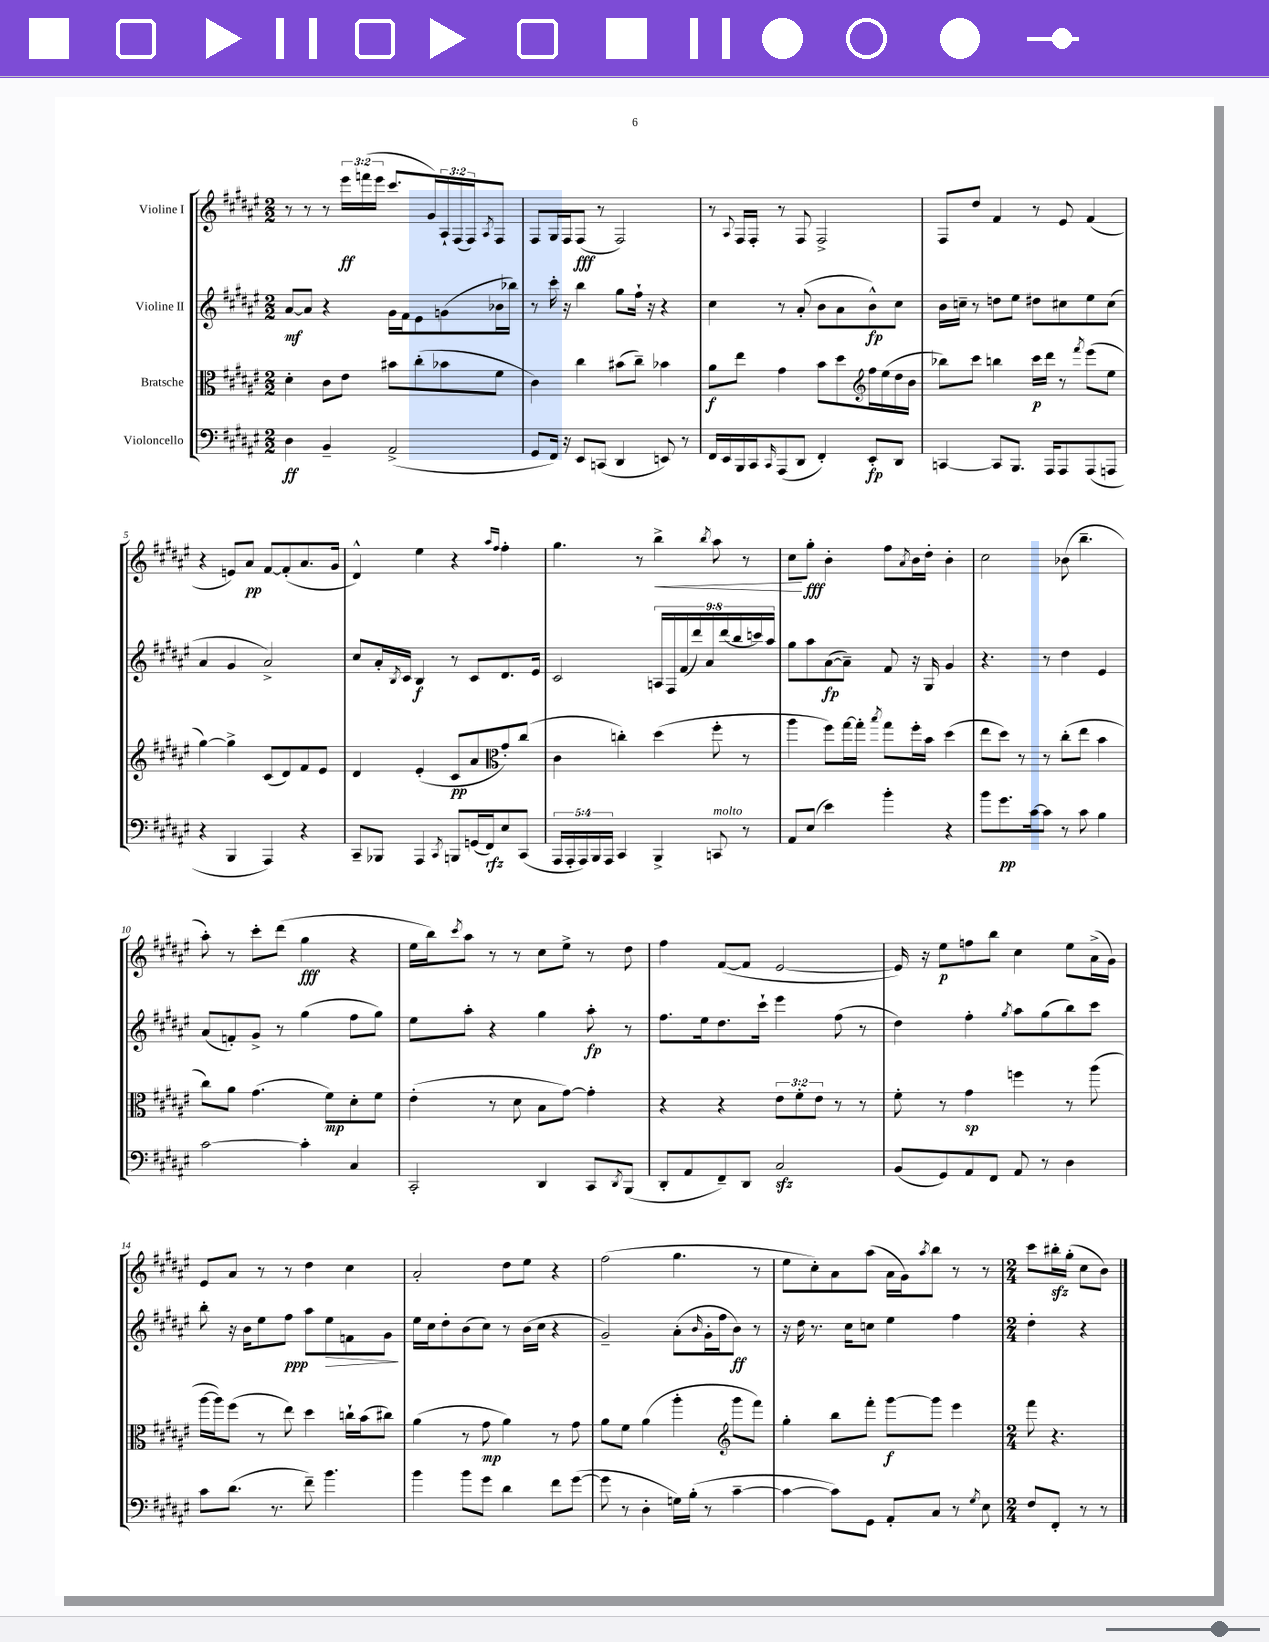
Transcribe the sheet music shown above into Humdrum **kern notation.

**kern	**dynam	**kern	**dynam	**kern	**dynam	**kern	**dynam
*part4	*part4	*part3	*part3	*part2	*part2	*part1	*part1
*staff4	*staff4	*staff3	*staff3	*staff2	*staff2	*staff1	*staff1
*I"Violoncello	*	*I"Bratsche	*	*I"Violine II	*	*I"Violine I	*
*clefF4	*	*clefC3	*	*clefG2	*	*clefG2	*
*k[f#c#g#d#a#e#]	*	*k[f#c#g#d#a#e#]	*	*k[f#c#g#d#a#e#]	*	*k[f#c#g#d#a#e#]	*
*M2/2	*	*M2/2	*	*M2/2	*	*M2/2	*
=1	=1	=1	=1	=1	=1	=1	=1
4D#\	ff	4d#'\	.	[8a#/L	mf	8r	.
.	.	.	.	8a#/J]	.	8r	.
4BB~/	.	8c#\L	.	4r	.	8r	.
.	.	8e#\J	.	.	.	24eee#\LL	ff
.	.	.	.	.	.	(24fffn\	.
.	.	.	.	.	.	24eee#\JJ	.
(2AA#^/	.	8b#X\L	.	16g#\LL	.	8.ccc#/L	.
.	.	.	.	16f#\J	.	.	.
.	.	(8cc#'\	.	8e#\	.	.	.
.	.	.	.	.	.	16g#/L)	.
.	.	8b-X\	.	(8gn\	.	24A#`/	.
.	.	.	.	.	.	(24F#/	.
.	.	.	.	.	.	24F#/J)	.
.	.	.	.	.	.	8qA#/	.
.	.	8f#\J	.	16b-X\L	.	8F#/J	.
.	.	.	.	16bb-X\JJ)	.	.	.
=2	=2	=2	=2	=2	=2	=2	=2
8GG#/L	.	4c#\)	.	8r	.	8F#/L	.
16FF#/Jk)	.	.	.	16ccc#'\	.	16G#/L	.
16r	.	.	.	16r	.	16F#/J	.
8EE#/L	.	4cc#\	.	4bb\	.	(8F#/J	fff
(8CCn/J	.	.	.	.	.	8r	.
4DD#/	.	(8b#X\L	.	8gg#\L	.	2F#/)	.
.	.	8cc#~\J)	.	16ff#`\Jk	.	.	.
.	.	.	.	16r	.	.	.
8EEn/)	.	4b-X\	.	4r	.	.	.
8r	.	.	.	.	.	.	.
=3	=3	=3	=3	=3	=3	=3	=3
16FF#/LL	.	8a#\L	f	4cc#\	.	8r	.
16EE#/	.	.	.	.	.	.	.
.	.	.	.	.	.	8qqA#/	.
16BBB/	.	8ee#\J	.	.	.	16F#/LL	.
16CC#/J	.	.	.	.	.	16F#'/JJ	.
16qqCC#/	.	.	.	.	.	.	.
(8AAA#/	.	4g#\	.	8r	.	8r	.
8DD#/J	.	.	.	(8a#'/	.	8F#/	.
4FF#'/)	.	8b\L	.	8b\L	.	2F#^/	.
.	.	8dd#\	.	8a#\	.	.	.
8EE#'/L	fp	16ff#\L	.	8b^^\)	fp	.	.
.	.	(16ee#\	.	.	.	.	.
8DD#/J	.	16dd#\	.	8cc#\J	.	.	.
.	.	16b\JJ	.	.	.	.	.
=4	=4	=4	=4	=4	=4	=4	=4
*	*	*clefG2	*	*	*	*	*
[4CCn/	.	8bb-X\L)	.	16b\LL	.	8F#/L	.
.	.	.	.	16ccn~\JJ	.	.	.
.	.	8ccc#\J	.	8r	.	8dd#/J	.
8CC/L]	.	4bbn\	.	8ddn\L	.	4f#/	.
8.BBB/J	.	.	.	8ee#\J	.	.	.
.	.	16ccc#\LL	p	8dd#X\L	.	8r	.
16AAA#/KL	.	16ddd#\JJ	.	.	.	.	.
8AAA#/	.	8r	.	8cc#X\	.	8e#/	.
.	.	8qfff#/	.	.	.	.	.
(8AAA#/	.	(8eee#\L	.	8ee#\	.	(4f#/	.
8AAAn/J	.	8ee#\J	.	(8cc#\J	.	.	.
!!LO:LB:g=z
=5	=5	=5	=5	=5	=5	=5	=5
4r	.	[4gg#\)	.	4a#/	.	4r	.
4BBB/	.	4gg#^\]	.	4g#/	.	8en/L)	.
.	.	.	.	.	.	8a#/J	pp
4AAA#/)	.	(8c#/L	.	2a#^/)	.	[8f#/L	.
.	.	8d#/)	.	.	.	(8f#'/]	.
4r	.	8f#/	.	.	.	8.a#/	.
.	.	8e#/J	.	.	.	.	.
.	.	.	.	.	.	16g#/Jk	.
=6	=6	=6	=6	=6	=6	=6	=6
8CC#~/L	.	4d#/	.	8cc#/L	.	4d#^^/)	.
8BBB-X/J	.	.	.	16a#'/L	.	.	.
.	.	.	.	8qB/	.	.	.
.	.	.	.	16c#/JJ	.	.	.
4AAA#/	.	(4e#'/	.	4B/	f	4ee#\	.
8qCC#/	.	.	.	.	.	.	.
8BBBn/L	.	8c#/L	pp	8r	.	4r	.
(16GGn/L	.	8a#/	.	8c#/L	.	.	.
16FF#/J)	rfz	.	.	.	.	.	.
.	.	.	.	.	.	16qqaa#/LL	.
.	.	.	.	.	.	16qqff#/JJ	.
8E#/	.	8g#'/)	.	8.d#/	.	4ff#'\	.
(8CC#/J	.	(8cc#/J	.	.	.	.	.
.	.	.	.	16e#/Jk	.	.	.
=7	=7	=7	=7	=7	=7	=7	=7
*	*	*clefC3	*	*	*	*	*
20AAA#/LL	.	4c#\	.	2c#/	.	4.gg#\	.
20AAA#'/	.	.	.	.	.	.	.
20AAA#/)	.	.	.	.	.	.	.
20BBB/	.	.	.	.	.	.	.
20AAA#/JJ	.	.	.	.	.	.	.
4CC#/	.	4ccn'\)	.	.	.	.	.
.	.	.	.	.	.	8r	.
!	!	!	!	!	!	!	!LO:HP:b
4BBB^/	.	(4dd#\	.	18An/LL	.	4bb^\	<
.	.	.	.	18F#/	.	.	.
.	.	.	.	(18f#/	.	.	.
.	.	.	.	18ddd#/)	.	.	.
.	.	.	.	18a#/	.	.	.
.	.	.	.	.	.	8qbb/	.
!LO:TX:a:i:t=molto	!	!	!	!	!	!	!
8CCn/	.	8ff#'\	.	.	.	8aa#\	.
.	.	.	.	(18ddd#/	.	.	.
.	.	.	.	18bb/	.	.	.
8r	.	8r	.	.	.	8r	.
.	.	.	.	18cccn/)	.	.	.
.	.	.	.	18aa#/JJ	.	.	.
=8	=8	=8	=8	=8	=8	=8	=8
8AA#/L	.	4aa#\	.	8gg#\L	.	8cc#\L	.
(8E#/J	.	.	.	8aa#\	.	8gg#'\J	[ fff
4e#\)	.	8ff#\L)	.	([8a#\	fp	4b'\	.
.	.	[16gg#\L	.	8a#~\J])	.	.	.
.	.	16gg#'\JJ]	.	.	.	.	.
.	.	8qbb/	.	.	.	.	.
4b'\	.	8gg#\L	.	8f#/	.	8ff#\L	.
.	.	.	.	.	.	8qa#/	.
.	.	16ff#'\L	.	16r	.	16b\L	.
.	.	16b\JJ	.	16G#/	.	16dd#'\JJ	.
4r	.	(4dd#\	.	4g#/	.	4b'\	.
=9	=9	=9	=9	=9	=9	=9	=9
8b\L	.	8ee#\L	.	4.r	.	2cc#\	.
8.g#\	pp	8dd#\J)	.	.	.	.	.
.	.	8r	.	.	.	.	.
[16c#\k	.	.	.	.	.	.	.
8c#\J]	.	8r	.	8r	.	.	.
8r	.	(8cc#'\L	.	4dd#\	.	(8b-X\	.
8c#\	.	8ee#\J	.	.	.	4.bb~\	.
4B\	.	4b\	.	4e#/	.	.	.
!!LO:LB:g=z
=10	=10	=10	=10	=10	=10	=10	=10
[2c#\	.	8cc#\L)	.	(8a#/L	.	8aa#'\)	.
.	.	8a#\J	.	8fn'/)	.	8r	.
.	.	(4.g#\	.	8g#^/J	.	8ccc#'\L	.
.	.	.	.	8r	.	(8ddd#\J	.
4c#'\]	.	.	.	(4gg#\	.	4gg#\	fff
.	.	8f#\L)	mp	.	.	.	.
4C#/	.	8d#'\	.	8ff#\L	.	4r	.
.	.	8f#\J	.	8gg#\J)	.	.	.
=11	=11	=11	=11	=11	=11	=11	=11
2CC#'/	.	(4e#'\	.	8ee#\L	.	16ee#\LL	.
.	.	.	.	.	.	16bb\J)	.
.	.	.	.	.	.	8qccc#/	.
.	.	.	.	8aa#'\J	.	8aa#\J	.
.	.	8r	.	4r	.	8r	.
.	.	8d#\	.	.	.	8r	.
4DD#/	.	8B\L	.	4gg#\	.	8cc#\L	.
.	.	[8g#\J)	.	.	.	8ee#^\J	.
8CC#/L	.	4g#'\]	.	8aa#'\	fp	8r	.
8qDD#/	.	.	.	.	.	.	.
(8BBB/J	.	.	.	8r	.	8dd#\	.
=12	=12	=12	=12	=12	=12	=12	=12
8DD#'/L	.	4r	.	8.ff#\L	.	4ff#\	.
8AA#/	.	.	.	.	.	.	.
.	.	.	.	16ee#\k	.	.	.
8FF#~/)	.	4r	.	8.dd#\	.	([8f#/L	.
8DD#/J	.	.	.	.	.	8f#/J]	.
.	.	.	.	16ccc#`\Jk	.	.	.
2C#zz/	.	12e#\L	.	4eee#\	.	[2e#/	.
.	.	12f#'\	.	.	.	.	.
.	.	12e#\J	.	.	.	.	.
.	.	8r	.	(8ff#\	.	.	.
.	.	8r	.	8r	.	.	.
=13	=13	=13	=13	=13	=13	=13	=13
(8BB/L	.	8f#'\	.	4dd#\)	.	16e#/])	.
.	.	.	.	.	.	16r	.
8GG#/)	.	8r	.	.	.	8ee#\L	p
8AA#/	.	4g#\	sp	4ff#'\	.	8ffn\	.
8FF#/J	.	.	.	.	.	8bb\J	.
.	.	.	.	8qgg#/	.	.	.
8AA#/	.	4ffn\	.	8aa#\L	.	4cc#\	.
8r	.	.	.	(8gg#\	.	.	.
4D#\	.	8r	.	8bb\)	.	8ee#\L	.
.	.	(8aa#\	.	8ccc#\J	.	(16a#^\L	.
.	.	.	.	.	.	16g#\JJ)	.
!!LO:LB:g=z
=14	=14	=14	=14	=14	=14	=14	=14
8c#\L	.	[16aa#\LL	.	8bb'\	.	8e#/L	.
.	.	16aa#\J])	.	.	.	.	.
(8.d#\J	.	(8ff#\J	.	16r	.	8a#/J	.
.	.	.	.	16b\KL	.	.	.
.	.	8r	.	8ee#\	.	8r	.
8.r	.	.	.	.	.	.	.
.	.	8ee#\)	.	8ff#\J	ppp	8r	.
8f#~\)	.	4dd#\	.	8aa#\L	.	4dd#\	.
!	!	!	!	!	!LO:HP:b	!	!
4.b\	.	.	.	8ee#\	>	.	.
.	.	16ccn`\LL	.	8fn\	.	4cc#\	.
.	.	(16b\J	.	.	.	.	.
.	.	8cc#X\J)	.	8g#\J	.	.	.
.	.	.	.	.	]	.	.
=15	=15	=15	=15	=15	=15	=15	=15
4b\	.	(4a#\	.	16ee#\LL	.	2a#'/	.
.	.	.	.	16cc#\J	.	.	.
.	.	.	.	8dd#'\	.	.	.
8b\L	.	8r	.	(8b\	.	.	.
8g#\J	.	8g#\	mp	8cc#\J)	.	.	.
4d#\	.	4a#\)	.	8r	.	8dd#\L	.
.	.	.	.	(16b\LL	.	8ee#\J	.
.	.	.	.	16cc#\JJ	.	.	.
8f#\L	.	8r	.	4r	.	4r	.
([8g#\J	.	8g#\	.	.	.	.	.
=16	=16	=16	=16	=16	=16	=16	=16
8g#\]	.	8a#\L	.	2g#~/)	.	(2ff#\	.
8r	.	8f#\J	.	.	.	.	.
4D#'\	.	(4a#\	.	.	.	.	.
16Gn\LL)	.	4aa#'\	.	(8a#'\L	.	4.gg#\	.
(16B'\JJ	.	.	.	.	.	.	.
.	.	.	.	16qqb/	.	.	.
8r	.	.	.	16g#'\L	.	.	.
.	.	.	.	16ff#\J	.	.	.
*	*	*clefG2	*	*	*	*	*
[4c#~\	.	8ggg#\L	.	8b\J)	ff	.	.
.	.	8fff#\J)	.	8r	.	8r	.
=17	=17	=17	=17	=17	=17	=17	=17
4c#\_	.	4gg#'\	.	16r	.	8ee#\L	.
.	.	.	.	16dd#\	.	.	.
.	.	.	.	8.r	.	8cc#'\)	.
8c#\L])	.	8bb\L	.	.	.	8a#\	.
.	.	.	.	16cc#\KL	.	.	.
8GG#\J	.	8fff#'\J	.	8ccn\J	.	(8aa#\J	.
8AA#'/L	.	[8ggg#\L	f	4ee#\	.	16a#\LL	.
.	.	.	.	.	.	16g#\J)	.
.	.	.	.	.	.	8qaa#/	.
8C#/J	.	8ggg#\J]	.	.	.	8bb\J	.
8r	.	4eee#\	.	4ff#\	.	8r	.
8qG#/	.	.	.	.	.	.	.
8E#\	.	.	.	.	.	8r	.
=18	=18	=18	=18	=18	=18	=18	=18
*M2/4	*	*M2/4	*	*M2/4	*	*M2/4	*
8F#/L	.	8fff#\	.	4dd#'\	.	8ccc#\L	.
8FF#'/J	.	4.r	.	.	.	16bb#Xzz'\L	.
.	.	.	.	.	.	(16gg#'\JJ	.
8r	.	.	.	4r	.	8cc#\L	.
8r	.	.	.	.	.	8b\J)	.
==	==	==	==	==	==	==	==
*-	*-	*-	*-	*-	*-	*-	*-
